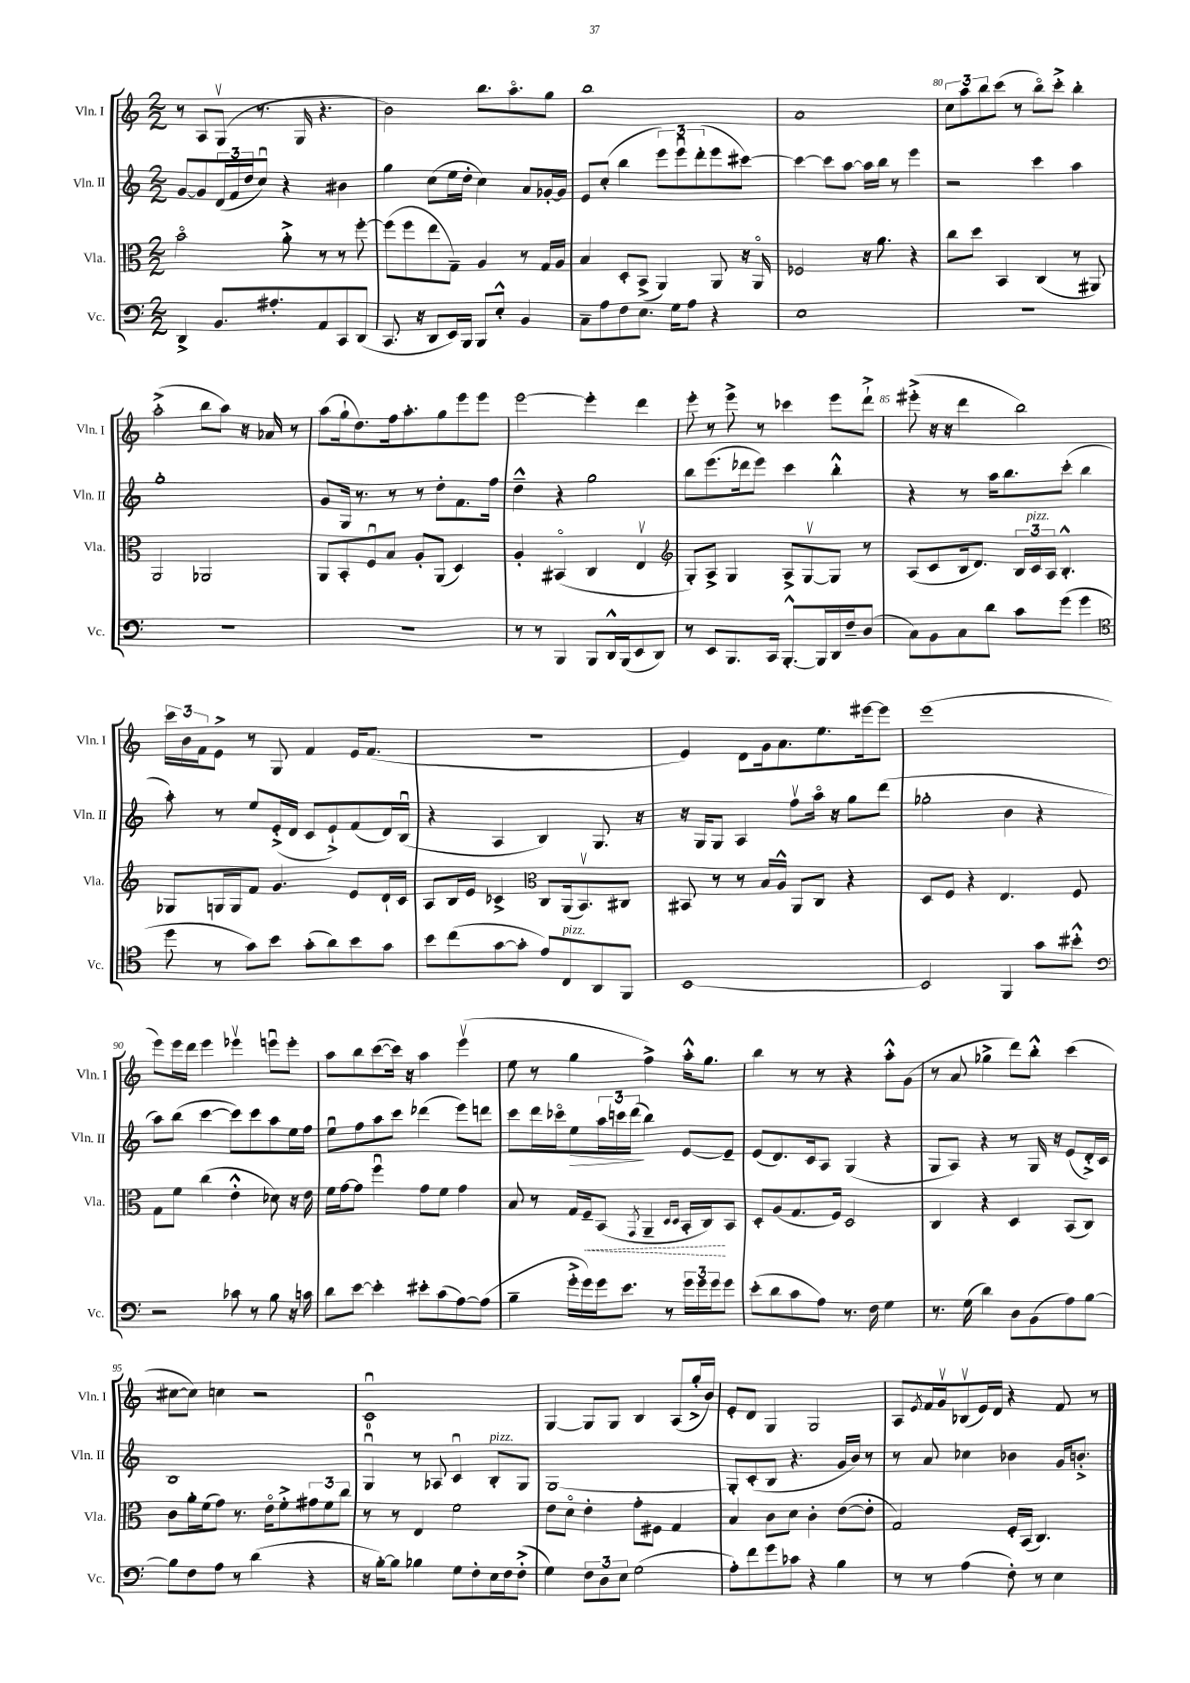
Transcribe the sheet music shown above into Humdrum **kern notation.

**kern	**kern	**dynam	**kern	**dynam	**kern
*part4	*part3	*part3	*part2	*part2	*part1
*staff4	*staff3	*staff3	*staff2	*staff2	*staff1
*I"Vc.	*I"Vla.	*	*I"Vln. II	*	*I"Vln. I
*I'Vc.	*I'Vla.	*	*I'Vln. II	*	*I'Vln. I
*clefF4	*clefC3	*	*clefG2	*	*clefG2
*k[]	*k[]	*	*k[]	*	*k[]
*M2/2	*M2/2	*	*M2/2	*	*M2/2
=76	=76	=76	=76	=76	=76
4DD^/	2b\	.	[8g/L	.	8r
.	.	.	8g/]	.	8A/L
8.BB/L	.	.	(24d/L	.	(8Gv/J
.	.	.	24f/	.	.
.	.	.	24dd/J	.	.
.	.	.	8ccu/J)	.	8.r
8.A#X'/	.	.	.	.	.
.	8a'^\	.	4r	.	.
.	.	.	.	.	16G/
8AA/	8r	.	.	.	4.r
8CC/	8r	.	4b#X\	.	.
(8DD/J	[8ff'\	.	.	.	.
=77	=77	=77	=77	=77	=77
8.CC/	(8ff\L]	.	4gg\	.	2b\)
.	8ff\	.	.	.	.
16r	.	.	.	.	.
8DD/L	8ee\	.	(8cc\L	.	.
16EE/L)	8G~\J)	.	16ee\L	.	.
16BBB/JJ	.	.	16dd'\JJ	.	.
8BBB/L	4A/	.	4cc\)	.	8.bb\L
8E'^^/J	.	.	.	.	.
.	.	.	.	.	8.aa\
4BB/	8r	.	8a/L	.	.
.	16G/LL	.	[16g-X'/L	.	8gg\J
.	16A/JJ	.	16g-/JJ]	.	.
=78	=78	=78	=78	=78	=78
8C~\L	4B/	.	8e/L	.	1bb
8A\	.	.	(8cc'/J	.	.
8F\	8D'/L	.	4bb\	.	.
8.E\J	(8BB^/J	.	.	.	.
.	4AA/)	.	12eee\L)	.	.
16G\KL	.	.	.	.	.
.	.	.	12eeeu\	.	.
8A\J	.	.	.	.	.
.	.	.	(12ddd'\	.	.
4r	8AA/	.	8eee\	.	.
.	16r	.	[8ccc#X\J)	.	.
.	16AA/	.	.	.	.
=79	=79	=79	=79	=79	=79
1E	2F-X/	.	4ccc#\_	.	1a
.	.	.	8ccc#\L]	.	.
.	.	.	[8aa\J	.	.
.	16r	.	16aa\LL]	.	.
.	8.a\	.	16bb\JJ	.	.
.	.	.	8r	.	.
.	4r	.	4eee\	.	.
=80	=80	=80	=80	=80	=80
1r	8cc\L	.	2r	.	12cc\L
.	.	.	.	.	12aa\
.	8dd\J	.	.	.	.
.	.	.	.	.	12bb\
.	4BB/	.	.	.	(8ccc\J
.	.	.	.	.	8r
.	(4C/	.	4ccc\	.	8bb\L)
.	.	.	.	.	8ccc'^\J
.	8r	.	4aa\	.	4bb'\
.	8AA#X/)	.	.	.	.
!!LO:LB:g=z
=81	=81	=81	=81	=81	=81
1r	2AA/	.	1gg'	.	(2aa'^\
.	2AA-X/	.	.	.	8bb\L
.	.	.	.	.	8aa\J)
.	.	.	.	.	16r
.	.	.	.	.	16a-X/
.	.	.	.	.	8r
=82	=82	=82	=82	=82	=82
1r	8AA/L	.	8g/L	.	(8aa\L
.	8BB'/	.	16G/Jk	.	16gg`\k
.	.	.	8.r	.	8.dd\)
.	8Fu/	.	.	.	.
.	8B/J	.	8r	.	16ff\k
.	.	.	.	.	8.aa'\
.	8A'/L	.	8r	.	.
.	(8AA/J	.	8dd'\L	.	8gg\
.	4D/)	.	8.f\	.	8eee\
.	.	.	.	.	8eee\J
.	.	.	16ff\Jk	.	.
=83	=83	=83	=83	=83	=83
8r	4A'/	.	4dd~^^\	.	[2eee\
8r	.	.	.	.	.
4BBB/	(4BB#X/	.	4r	.	.
8BBB/L	4C/	.	2gg\	.	4eee'\]
16DD^^/L	.	.	.	.	.
(16BBB/J	.	.	.	.	.
8EE/	4Ev/	.	.	.	4ddd\
8DD/J)	.	.	.	.	.
=84	=84	=84	=84	=84	=84
*	*clefG2	*	*	*	*
8r	8G'/L)	.	8bb\L	.	8eee'\
8EE/L	8A^/J	.	(8.eee\	.	8r
8.BBB/	4G/	.	.	.	8eee^\
.	.	.	16ddd-X\k	.	.
.	.	.	8eee\J)	.	8r
16CC/Jk	.	.	.	.	.
[8.BBB'^^/L	8A^/L	.	4ccc\	.	4ccc-X\
.	[8Gv/	.	.	.	.
16BBB/L]	.	.	.	.	.
16DD/	8G/J]	.	4bb'^^\	.	8eee\L
16F~/J	.	.	.	.	.
(8D/J	8r	.	.	.	8ddd`^\J
=85	=85	=85	=85	=85	=85
8C\L)	(8A/L	.	4r	.	(8eee#X'^\
8BB\	8c/	.	.	.	16r
.	.	.	.	.	16r
8C\	16B/k	.	8r	.	4ddd\
.	8.d/J)	.	.	.	.
8d\J	.	.	16aa\KL	.	.
.	.	.	8.bb\	.	.
8c\L	24B/LL	.	.	.	2bb\)
!	!LO:TX:a:i:t=pizz.	!	!	!	!
.	24c/	.	.	.	.
.	24A/JJ	.	.	.	.
(8g\J	4.B'^^/	.	(8ccc'\J	.	.
4g\	.	.	4bb\	.	.
!!LO:LB:g=z
=86	=86	=86	=86	=86	=86
*clefC4	*	*	*	*	*
8dd\	8G-X/L	.	8aa'\)	.	24ccc\LL
.	.	.	.	.	24b\
.	.	.	.	.	24f\J
8r	16Gn/L	.	8r	.	8e^\J
.	16G/J	.	.	.	.
8g\L)	8f/J	.	8ee/L	.	8r
8b\J	4.g/	.	(16e'^/L	.	8G/
.	.	.	16d/JJ	.	.
(8g'\L	.	.	8c/L	.	4f/
8a\)	.	.	8e`^/)	.	.
8b\	8e/L	.	(8f/	.	16e/KL
.	.	.	.	.	(8.f/J
8g\J	16d`/L	.	16d/L)	.	.
.	16c/JJ	.	(16Bu/JJ	.	.
=87	=87	=87	=87	=87	=87
8b\L	8A/L	.	4r	.	1r
(8cc\	16B/L	.	.	.	.
.	16e/JJ	.	.	.	.
[8g\	4c-X^/	.	4A/	.	.
8g'\J]	.	.	.	.	.
*	*clefC3	*	*	*	*
8e/L)	8C/L	.	4B/)	.	.
!LO:TX:a:i:t=pizz.	!	!	!	!	!
8C/	(16AA/k	.	.	.	.
.	8.BBv/)	.	.	.	.
8AA/	.	.	8.G/	.	.
8FF/J	8C#X/J	.	.	.	.
.	.	.	16r	.	.
=88	=88	=88	=88	=88	=88
[1BB	8BB#X/	.	16r	.	4e/)
.	.	.	16G/KL	.	.
.	8r	.	8G/J	.	.
.	8r	.	4A/	.	8d\L
.	16B/LL	.	.	.	16g\k
.	16A^^/JJ	.	.	.	8.a\
.	8AA/L	.	8ffv\L	.	.
.	8C/J	.	16aa\Jk	.	8.ee\
.	.	.	16r	.	.
.	4r	.	8gg\L	.	.
.	.	.	.	.	[16eee#X\k
.	.	.	(8ddd\J	.	8eee#\J]
=89	=89	=89	=89	=89	=89
2BB/]	8D/L	.	2gg-X'\	.	(1eee
.	8F/J	.	.	.	.
.	4r	.	.	.	.
4FF/	4.E/	.	4b\	.	.
8g\L	.	.	4r	.	.
8b#X'^^\J	8F/	.	.	.	.
!!LO:LB:g=z
=90	=90	=90	=90	=90	=90
*clefF4	*	*	*	*	*
2r	8G\L	.	8aa\L)	.	8eee\L)
.	8f\J	.	(8bb\J	.	16eee\L
.	.	.	.	.	16ddd\JJ
.	(4cc\	.	[4ccc\	.	4eee\
8c-X\	4e'^^\	.	8ccc\L])	.	4eee-Xv\
8r	.	.	8ccc\	.	.
8B\	8d-X\)	.	8aa\	.	8eeenu\L
16r	16r	.	16ee\L	.	8eee'\J
16cn\	16e\	.	16ff\JJ	.	.
=91	=91	=91	=91	=91	=91
8d\L	16f\LL	.	8eeu\L	.	8aa\L
.	[16g\J	.	.	.	.
[8e\J	8g\J]	.	8ff\	.	8bb\
4e'\]	4ffu\	.	8aa\	.	([8ccc\
.	.	.	8ccc\J	.	16ccc\Jk])
.	.	.	.	.	16r
8e#X'\L	8g\L	.	(4ddd-X\	.	4aa\
(8c\	8f\J	.	.	.	.
[8A\)	4g\	.	8eee\L)	.	(4eeev\
(8A\J]	.	.	8dddn\J	.	.
=92	=92	=92	=92	=92	=92
4B~\	8B/	.	8ccc\L	.	8ee\
.	8r	.	16ddd\L	.	8r
.	.	.	16ccc-X\J	.	.
!	!	!	!	!LO:HP:b	!
16g'^\LL	16G/LL	.	8ee\	>	4gg\
!	!	!LO:HP:b	!	!	!
16g\)	16F~/J	<	.	.	.
16g\J	(8BB/J	.	24aa\L	.	.
.	.	.	24cccn\	.	.
8.e\J	.	.	.	.	.
.	.	.	(24ddd\JJ	.	.
.	8qGG/	.	.	.	.
.	4AA~/	.	4bb\)	]	4ff^\)
8r	.	.	.	.	.
.	16qqD/LL	.	.	.	.
.	16qqD/JJ	.	.	.	.
24g\LL	16BB'/LL	.	[8e/L	.	16aa'^^\KL
24g\	.	.	.	.	.
.	16C/J)	.	.	.	8.gg\J
24g\J	.	.	.	.	.
8g\J	8BB/J	[	8e~/J]	.	.
=93	=93	=93	=93	=93	=93
(8e'\L	8D'/L	.	(8e/L	.	4bb\
8d\	(8A/	.	8.d/)	.	.
8c\	8.G/	.	.	.	8r
.	.	.	16c/k	.	.
8A\J)	.	.	8A/J	.	8r
.	16F/Jk)	.	.	.	.
8.r	2D/	.	(4G/	.	4r
16F\	.	.	.	.	.
4G\	.	.	4r	.	8aa'^^\L
.	.	.	.	.	(8g\J
=94	=94	=94	=94	=94	=94
8.r	4C/	.	8G/L	.	8r
.	.	.	8A/J)	.	8a/
(16G\	.	.	.	.	.
4d\)	4r	.	4r	.	4gg-X^\
8D\L	4D/	.	8r	.	8ddd\L)
(8BB\	.	.	16G/	.	8bb'^^\J
.	.	.	16r	.	.
8A\)	(8BB/L	.	(8e/L	.	(4ccc\
[8B\J	8C/J)	.	16d'^/L)	.	.
.	.	.	16c/JJ	.	.
!!LO:LB:g=z
=95	=95	=95	=95	=95	=95
8B\L]	8c\L	.	1B	.	[8cc#X\L
8F\	16a'\L	.	.	.	8cc#\J])
.	(16f\J	.	.	.	.
8A\J	8g\J)	.	.	.	4ccn\
8r	8.r	.	.	.	.
(4d\	.	.	.	.	2r
.	16e\KL	.	.	.	.
.	8f'^\	.	.	.	.
4r	12g#X\	.	.	.	.
.	12f\	.	.	.	.
.	12cc\J	.	.	.	.
=96	=96	=96	=96	=96	=96
16r	8r	.	4Gu/	.	1cu
[16B'\KL)	.	.	.	.	.
8B\J]	8r	.	.	.	.
4B-X\	4E/	.	8r	.	.
.	.	.	8A-X/	.	.
8G\L	2f\	.	4cu/	.	.
8F'\	.	.	.	.	.
!	!	!	!LO:TX:a:i:t=pizz.	!	!
16E\L	.	.	8B'/L	.	.
16F\J	.	.	.	.	.
(8F'^\J	.	.	8G/J	.	.
=97	=97	=97	=97	=97	=97
4G\)	8e\L	.	[1G	.	[4G/
.	8d\J	.	.	.	.
12F\L	4e'\	.	.	.	8G/L]
12D\	.	.	.	.	.
.	.	.	.	.	8G/J
12E\J	.	.	.	.	.
(2G\	8g'\L	.	.	.	4B/
.	8F#X\J	.	.	.	.
.	4G/	.	.	.	(8A/L
.	.	.	.	.	16gg'^/L
.	.	.	.	.	16b/JJ)
=98	=98	=98	=98	=98	=98
8A'\L)	4B/	.	8G'/L]	.	8e'/L
8f\	.	.	(8c'/	.	8d/J
8g\	8c\L	.	8B/J	.	4G/
8c-X\J	8d\J	.	4.r	.	.
4r	4c'\	.	.	.	2G/
4B\	([8e\L	.	16g/LL	.	.
.	.	.	16b/JJ)	.	.
.	8e'\J]	.	8r	.	.
=99	=99	=99	=99	=99	=99
8r	2G/)	.	8r	.	8A/L
.	.	.	.	.	8qe/
8r	.	.	8a/	.	16f/L
.	.	.	.	.	16gv/J
(4A\	.	.	4cc-X\	.	(8B-Xv/
.	.	.	.	.	16e/L)
.	.	.	.	.	16d/JJ
8F'\)	16F'/LL	.	4b-X\	.	4r
.	(16BB/JJ	.	.	.	.
8r	4.C/)	.	.	.	.
4E\	.	.	16g/KL	.	8f/
.	.	.	8.bn'^/J	.	.
.	.	.	.	.	8r
==	==	==	==	==	==
*-	*-	*-	*-	*-	*-
